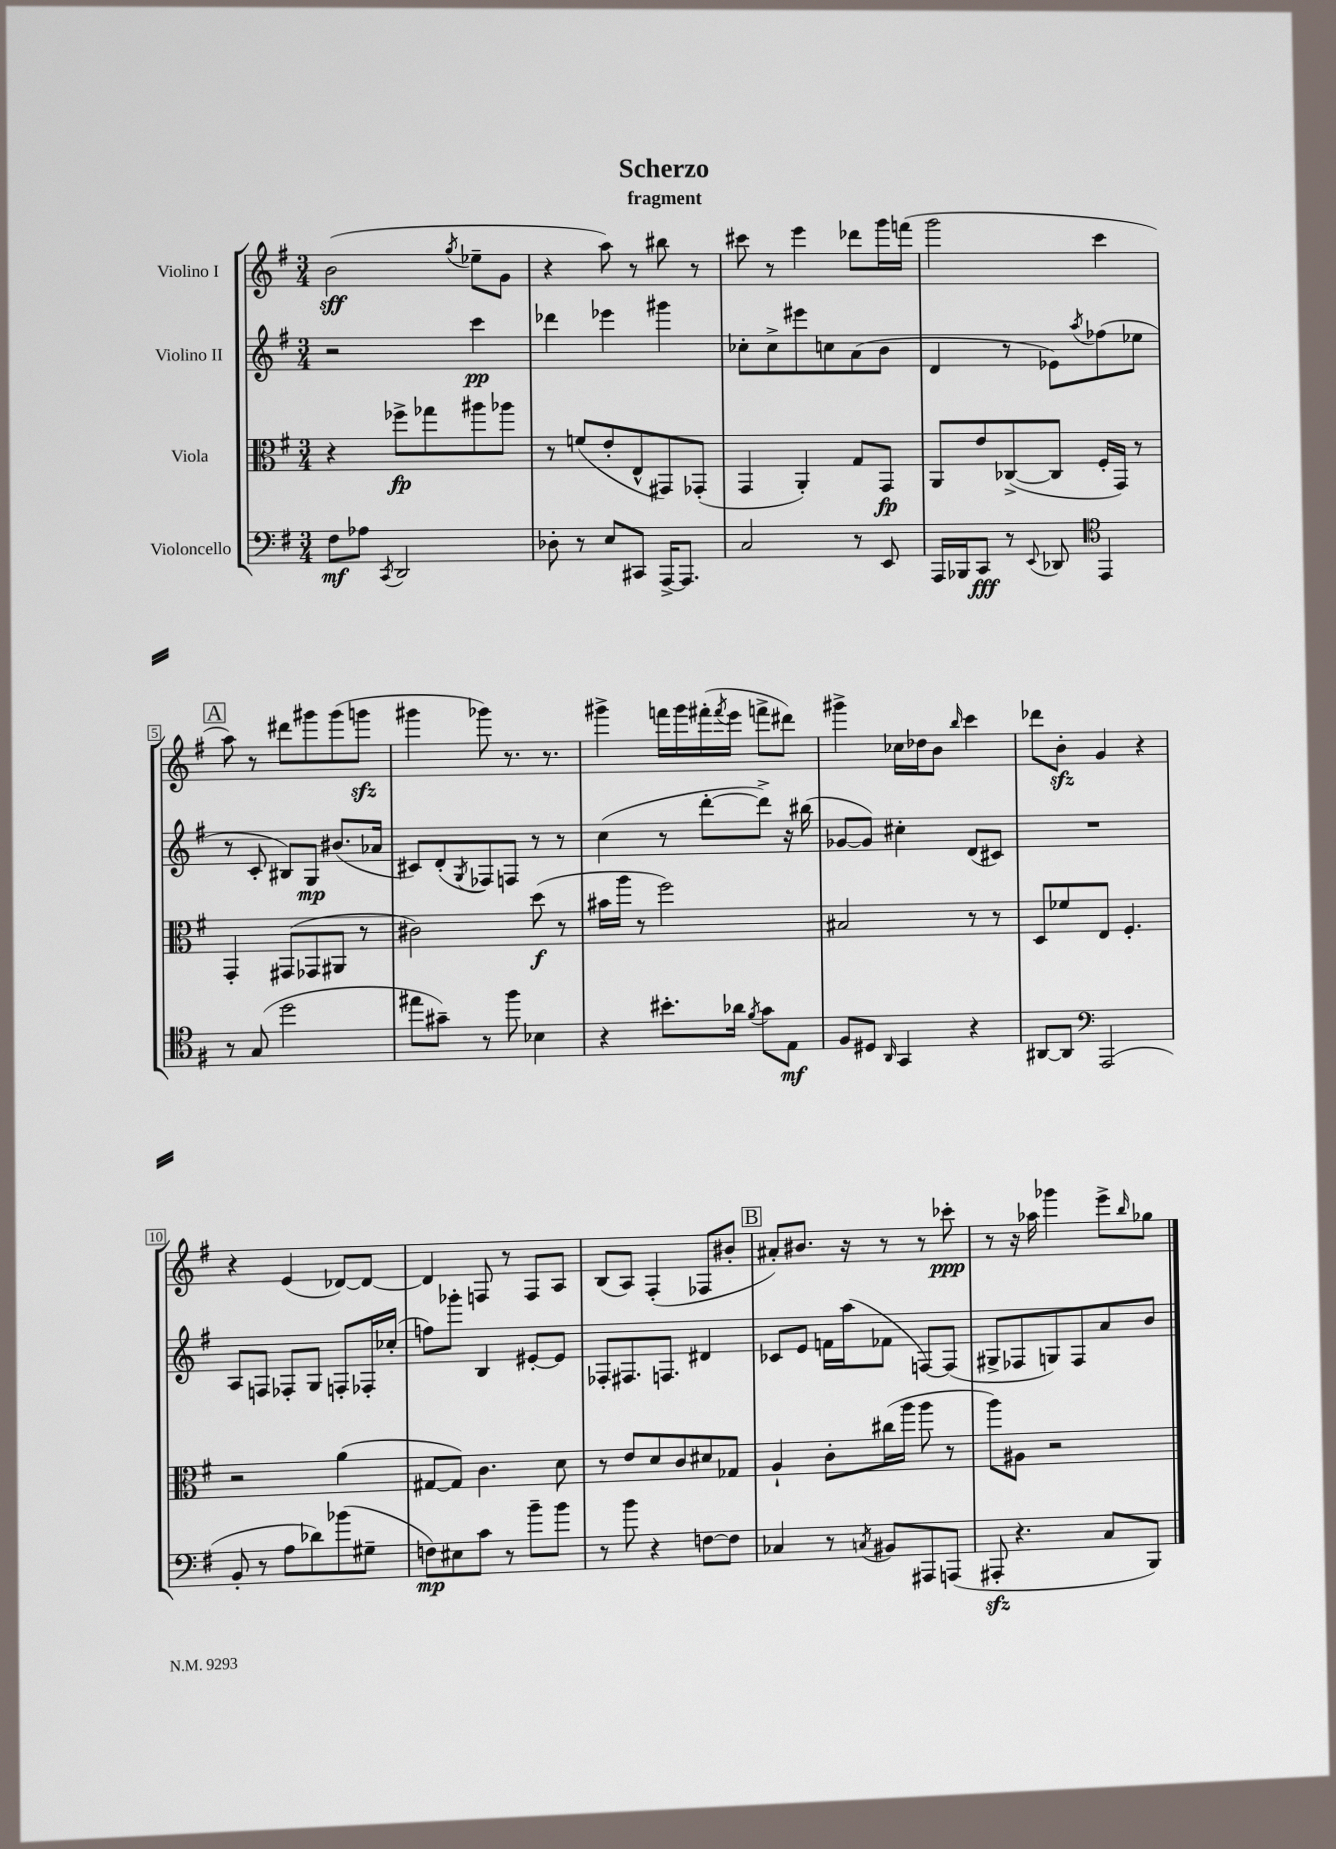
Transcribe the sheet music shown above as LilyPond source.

\header { title = "Scherzo" subtitle = "fragment" }
<<
\new StaffGroup <<
\new Staff = "s0" \with { instrumentName = "Violino I" } {
    \clef treble \key g \major \numericTimeSignature \time 3/4
    b'2\sff( \acciaccatura { g''8 } ees''8-- g'8 |
    r4 a''8) r8 bis''8 r8 |
    cis'''8 r8 e'''4 des'''8 g'''16 f'''16( |
    g'''2 c'''4 |
    \mark \markup { \box "A" } a''8) r8 dis'''8 gis'''8 gis'''8( g'''8\sfz |
    gis'''4 ges'''8) r8. r8. |
    gis'''4-> f'''16 gis'''16 fis'''16-.( \acciaccatura { fis'''8 } e'''16 f'''8-> dis'''8) |
    gis'''4-> ces''16 des''16 b'8 \grace { b''16 } c'''4 |
    des'''8 b'8-.\sfz g'4 r4 |
    r4 e'4( des'8~) des'8~ |
    des'4 f8 r8 f8 a8 |
    b8( a8) fis4-.( fes8 bis'8-. |
    \mark \markup { \box "B" } ais'8-.) bis'8. r16 r8 r8 ces'''8-.\ppp |
    r8 r16 aes''16 ges'''4 e'''8-> \grace { b''16 } ges''8 \bar "|." |
}
\new Staff = "s1" \with { instrumentName = "Violino II" } {
    \clef treble \key g \major \numericTimeSignature \time 3/4
    r2 c'''4\pp |
    des'''4 ees'''4 gis'''4 |
    ces''8-. ces''8-> eis'''8 c''8 a'8( b'8 |
    d'4 r8 ees'8) \acciaccatura { a''8 } fes''8( ees''8 |
    \mark \markup { \box "A" } r8 c'8-. bis8) g8\mp bis'8.( aes'16 |
    cis'8) d'8-.( \acciaccatura { g8 } fes8) f8 r8 r8 |
    c''4( r8 d'''8~-. d'''8->) r16 bis''16( |
    ges'8~ ges'8) cis''4-. d'8( cis'8) |
    R2. |
    a8 f8 fes8-. g8 f8-. fes16-. ces''16-.( |
    f''8) ges'''8-. b4 eis'8~-. eis'8 |
    fes8-. fis8. f8. dis'4 |
    \mark \markup { \box "B" } ces'8 e'8 f'16 a''16( fes'8 f8~) f8( |
    gis8-> fes8 g8) fes8 a'8 b'8 \bar "|." |
}
\new Staff = "s2" \with { instrumentName = "Viola" } {
    \clef alto \key g \major \numericTimeSignature \time 3/4
    r4 fes''8->\fp ges''8 ais''8 aes''8 |
    r8 f'8( e'8-. e8-^ gis,8) ges,8-.( |
    g,4 a,4-.) g8 g,8\fp |
    a,8 e'8 ces8~->( ces8 fis16-. g,16) r8 |
    \mark \markup { \box "A" } g,4-. gis,8( ges,8 ais,8 r8 |
    cis'2) d''8\f( r8 |
    bis'16 a''16 r8 fis''2) |
    bis2 r8 r8 |
    d8 fes'8 e8 fis4.-. |
    r2 a'4( |
    gis8~ gis8) c'4. d'8 |
    r8 e'8 d'8 c'8 dis'8 ges8 |
    \mark \markup { \box "B" } a4-! c'8-. cis''16( a''16 a''8 r8 |
    a''8) ais8 r2 \bar "|." |
}
\new Staff = "s3" \with { instrumentName = "Violoncello" } {
    \clef bass \key g \major \numericTimeSignature \time 3/4
    fis8\mf aes8 \acciaccatura { c,8 } d,2 |
    des8-. r8 e8 cis,8 a,,16~-> a,,8. |
    c2 r8 e,8 |
    a,,16 bes,,16 c,8\fff r8 \appoggiatura { e,8 } des,8 \clef tenor e,4 |
    \mark \markup { \box "A" } r8 g8( d''2 |
    eis''8 gis'8--) r8 fis''8 bes4 |
    r4 bis'8.-. aes'16 \acciaccatura { fis'8 } g'8 e8\mf |
    fis8 dis8 \grace { a,16 } g,4 r4 |
    ais,8~ ais,8 \clef bass a,,2( |
    b,8-. r8 a8 des'8) bes'8( gis8-- |
    f8\mp) eis8 c'8 r8 b'8-- b'8 |
    r8 b'8 r4 f8~ f8 |
    \mark \markup { \box "B" } ces4 r8 \acciaccatura { c8 } bis,8 ais,,8 a,,8( |
    ais,,8-.\sfz r4. c8 b,,8) \bar "|." |
}
>>
>>
\layout { \context { \Score \override BarNumber.stencil = #(make-stencil-boxer 0.1 0.3 ly:text-interface::print) } }
